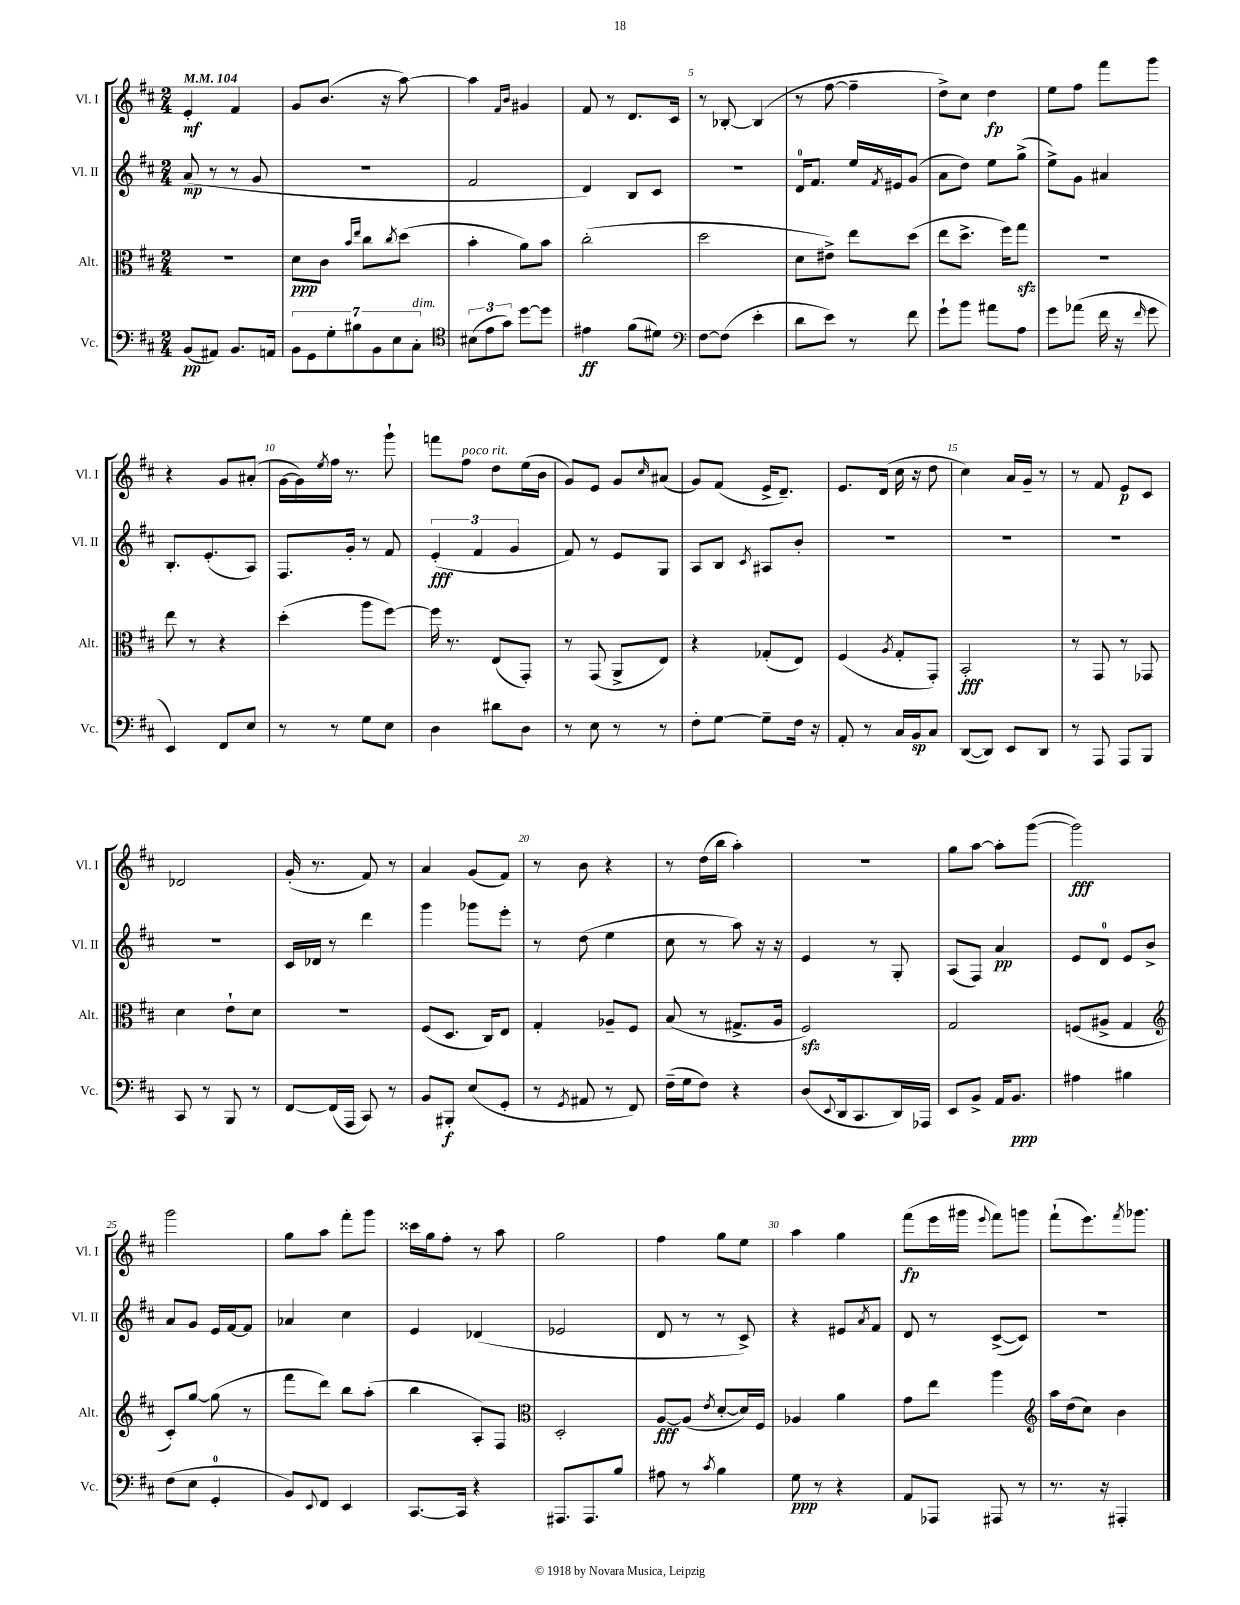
<<
\new StaffGroup <<
\new Staff = "s0" \with { instrumentName = "Vl. I" shortInstrumentName = "Vl. I" } {
    \clef treble \key d \major \numericTimeSignature \time 2/4 \tempo 4 = 104
    e'4-.\mf fis'4 |
    g'8 b'8.( r16 a''8~) |
    a''4 \grace { fis'16 b'16 } gis'4 |
    fis'8 r8 d'8. cis'16 |
    r8 bes8~-. bes4( |
    r8 fis''8~ fis''4-- |
    d''8->) cis''8 d''4\fp |
    e''8 fis''8 fis'''8 g'''8 |
    r4 g'8 ais'8-.( |
    g'16~ g'16) \acciaccatura { e''8 } fis''16 r8. g'''8-! |
    f'''8 fis''8^\markup { \italic "poco rit." } d''8 e''16( b'16 |
    g'8) e'8 g'8 \grace { cis''16 } ais'8( |
    g'8) fis'8( e'16-> d'8.--) |
    e'8. d'16( cis''16 r16 d''8 |
    cis''4) a'16 g'16-- r8 |
    r8 fis'8 e'8\p cis'8 |
    des'2 |
    g'16-.( r8. fis'8) r8 |
    a'4 g'8( fis'8) |
    r8 b'8 r4 |
    r8 d''16( b''16 a''4-.) |
    r2 |
    g''8 a''8~ a''8-. g'''8~( |
    g'''2\fff) |
    g'''2 |
    g''8 a''8 fis'''8-. g'''8 |
    cisis'''16 g''16 fis''8-. r8 a''8 |
    g''2 |
    fis''4 g''8 e''8 |
    a''4 g''4 |
    fis'''8\fp( e'''16 gis'''16 \appoggiatura { e'''8 } fis'''8) g'''8 |
    fis'''8-!( e'''8.) \acciaccatura { fis'''8 } ges'''8. \bar "|." |
}
\new Staff = "s1" \with { instrumentName = "Vl. II" shortInstrumentName = "Vl. II" } {
    \clef treble \key d \major \numericTimeSignature \time 2/4
    a'8\mp( r8 r8 g'8 |
    r2 |
    fis'2 |
    d'4) b8 cis'8 |
    R2 |
    d'16-0 fis'8. e''16 \acciaccatura { fis'8 } eis'16 g'8( |
    a'8 d''8) e''8 g''8->( |
    e''8->) g'8 ais'4 |
    b8.-. e'8.-.( a8) |
    fis8. g'16-. r8 fis'8 |
    \tuplet 3/2 { e'4-.\fff( fis'4 g'4 } |
    fis'8) r8 e'8 g8 |
    a8 b8 \acciaccatura { cis'8 } ais8 b'8-. |
    R2 |
    R2 |
    R2 |
    R2 |
    cis'16 des'16 r8 d'''4 |
    g'''4 ges'''8 e'''8-. |
    r8 d''8( e''4 |
    cis''8 r8 a''8) r16 r16 |
    e'4 r8 g8-. |
    a8( fis8) a'4\pp |
    e'8 d'8-0 e'8 b'8-> |
    a'8 g'8 e'16 fis'16~ fis'8 |
    aes'4 cis''4 |
    e'4 des'4( |
    ees'2 |
    d'8 r8 r8 cis'8->) |
    r4 eis'8 \acciaccatura { a'8 } fis'8 |
    d'8 r8 cis'8~->( cis'8) |
    R2 \bar "|." |
}
\new Staff = "s2" \with { instrumentName = "Alt." shortInstrumentName = "Alt." } {
    \clef alto \key d \major \numericTimeSignature \time 2/4
    r2 |
    d'8\ppp cis'8 \grace { b'16 e''16 } cis''8 \acciaccatura { cis''8 } d''8( |
    b'4-. a'8) b'8 |
    cis''2-.( |
    d''2 |
    d'8 eis'8->) e''8 d''8( |
    e''8 d''8.-> fis''16) g''8\sfz |
    r2 |
    e''8 r8 r4 |
    d''4-.( a''8 fis''8~) |
    fis''16 r8. e8( g,8-.) |
    r8 g,8( a,8-> e8) |
    r4 ges8-.( e8) |
    fis4( \acciaccatura { a8 } g8-. g,8-.) |
    b,2-.\fff |
    r8 g,8 r8 ges,8 |
    d'4 e'8-! d'8 |
    r2 |
    fis8( d8. cis16) e8 |
    g4-. aes8-- fis8 |
    b8( r8 gis8.-> a16 |
    fis2\sfz) |
    g2 |
    f8( ais8-> g4 |
    \clef treble cis'8-.) g''8~ g''8( r8 |
    fis'''8 d'''8) b''8 a''8-.( |
    b''4 a8-.) fis8 |
    \clef alto d2-. |
    a8~\fff a8( \acciaccatura { e'8 } d'8~-. d'16) fis16 |
    aes4 a'4 |
    g'8 e''8 a''4 |
    \clef treble a''16 d''16( cis''8) b'4 \bar "|." |
}
\new Staff = "s3" \with { instrumentName = "Vc." shortInstrumentName = "Vc." } {
    \clef bass \key d \major \numericTimeSignature \time 2/4
    b,8\pp( ais,8) b,8. a,16 |
    \tuplet 7/4 { b,8 g,8 g8-. bis8 b,8 e8 cis8-.^\markup { \italic "dim." } } |
    \clef tenor \tuplet 3/2 { bis8( e'8 g'8) } d''8~ d''8 |
    eis'4\ff fis'8( dis'8) |
    \clef bass fis8~ fis8( e'4-. |
    d'8 e'8) r8 fis'8 |
    g'8-! b'8 ais'8 a8 |
    g'8 aes'8( fis'16 r16 \grace { fis'16 } g'8 |
    e,4) fis,8 e8 |
    r8 r8 g8 e8 |
    d4 dis'8 d8 |
    r8 e8 r8 r8 |
    fis8-. g8~ g8-- fis16 r16 |
    a,8-. r8 cis16 b,16\sp cis8 |
    d,8~( d,8) e,8 d,8 |
    r8 a,,8 a,,8 b,,8 |
    cis,8 r8 b,,8 r8 |
    fis,8~ fis,16( a,,16 cis,8) r8 |
    b,8 bis,,8-.\f e8( g,8-. |
    r8 \acciaccatura { g,8 } ais,8 r8 fis,8) |
    fis16--( g16 fis8) r4 |
    d8( \appoggiatura { e,8 } d,16 cis,8. d,16) aes,,16 |
    e,8 b,8-> a,16 b,8.\ppp |
    ais4 bis4 |
    fis8( e8 g,4-0-. |
    b,8) \appoggiatura { e,8 } fis,8 e,4 |
    cis,8.~ cis,16 r4 |
    ais,,8. ais,,8. b8 |
    ais8 r8 \acciaccatura { cis'8 } b4 |
    g8\ppp r8 r4 |
    a,8 aes,,8 ais,,8 r8 |
    r8. r16 ais,,4-. \bar "|." |
}
>>
>>
\layout { \context { \Score \override BarNumber.break-visibility = ##(#f #t #t) barNumberVisibility = #(every-nth-bar-number-visible 5) } }
